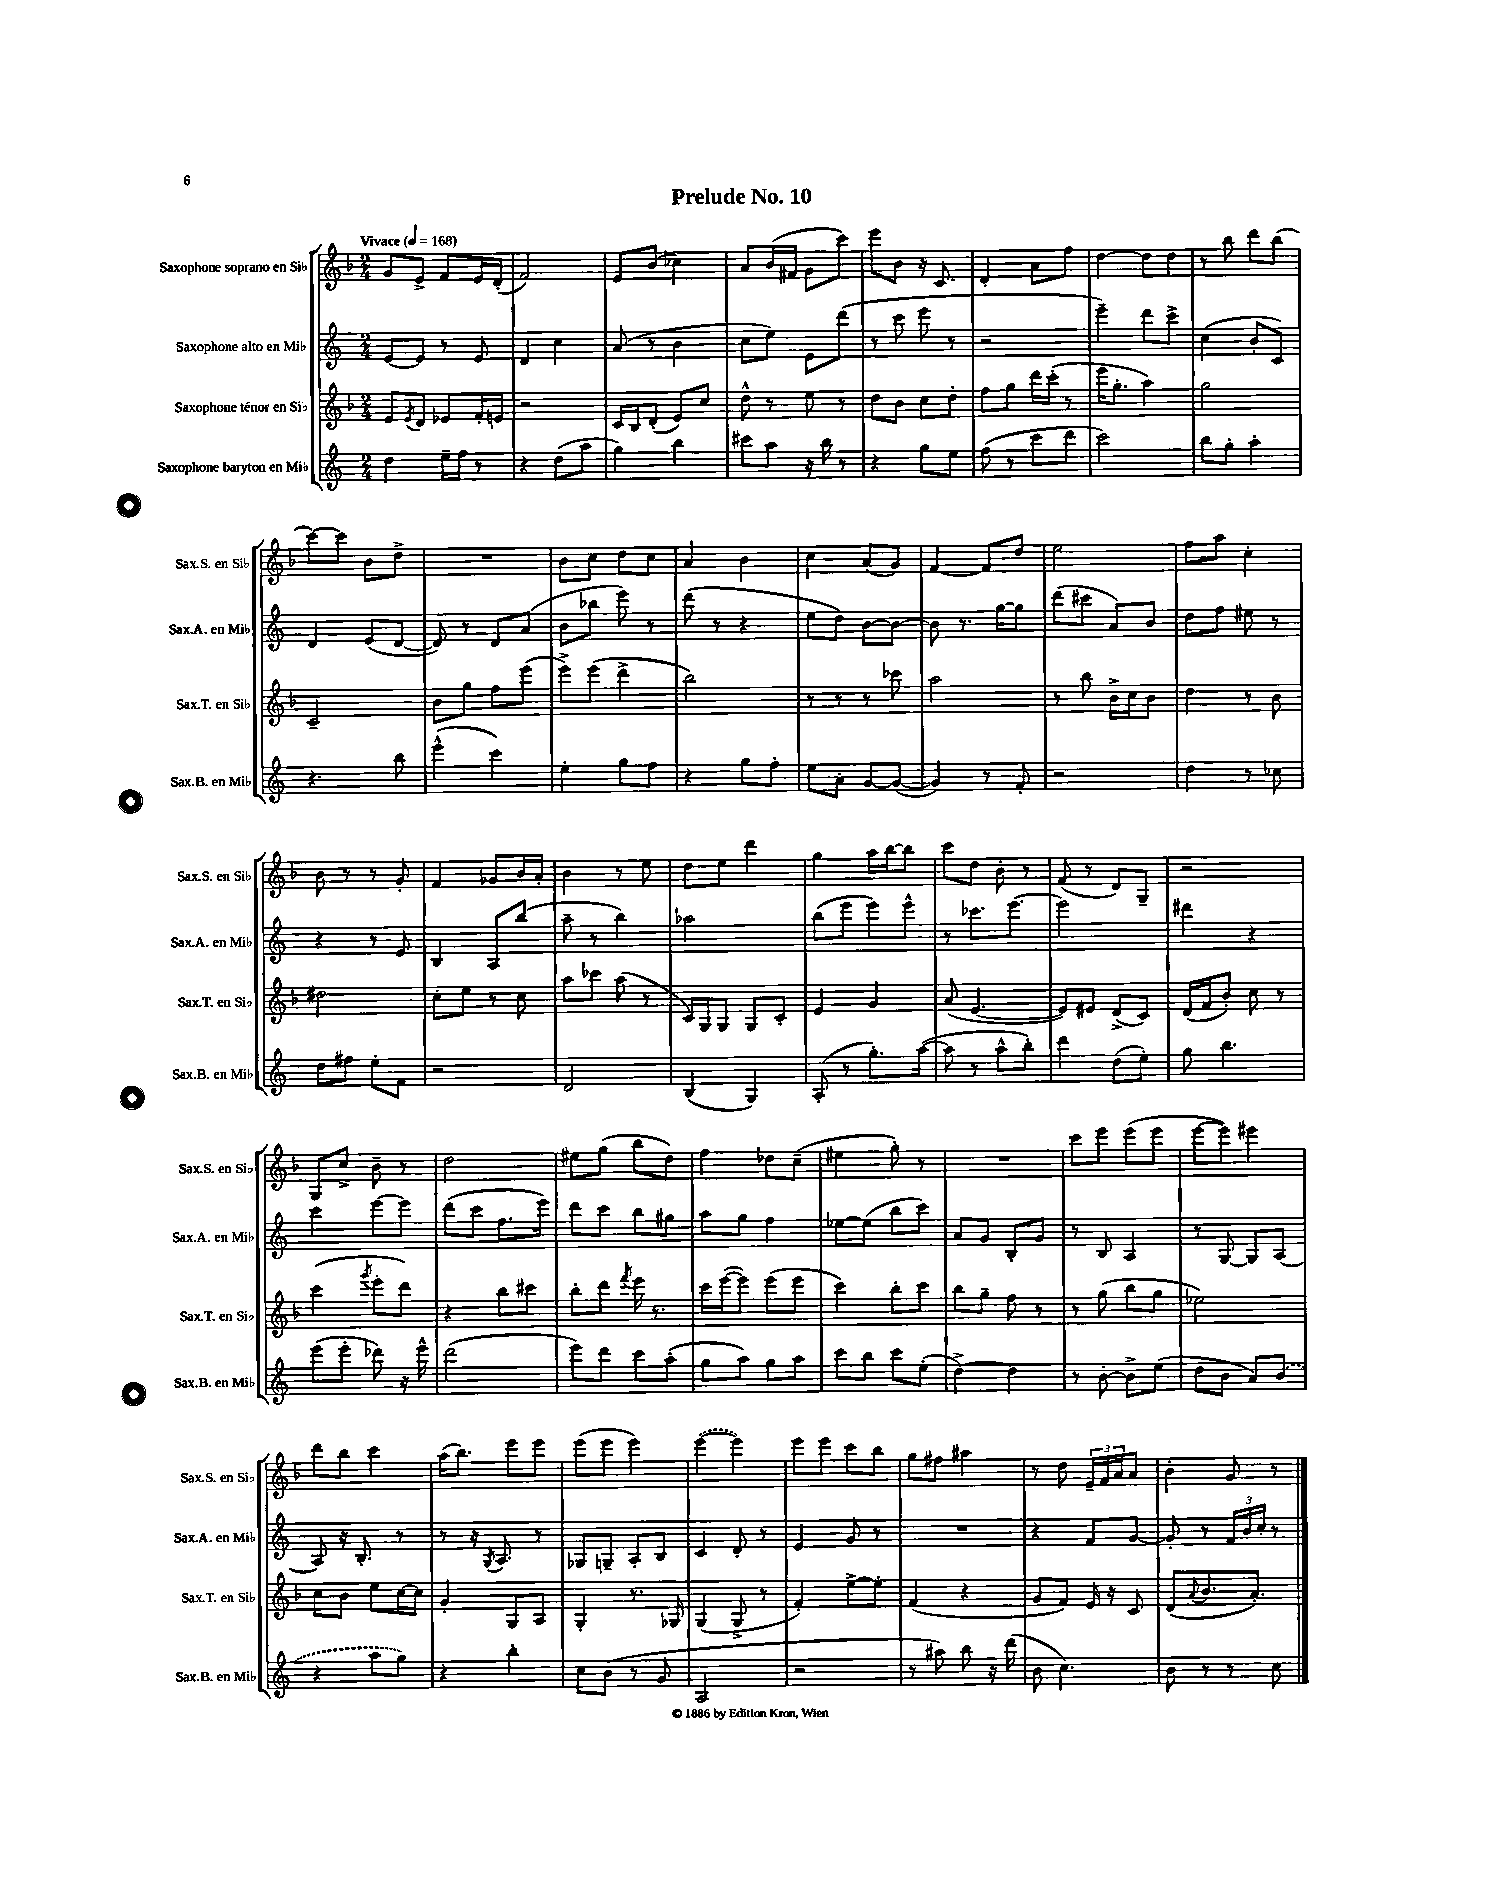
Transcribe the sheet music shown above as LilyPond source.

\header { title = "Prelude No. 10" }
<<
\new StaffGroup <<
\new Staff = "s0" \with { instrumentName = "Saxophone soprano en Sib" shortInstrumentName = "Sax.S. en Sib" } {
    \clef treble \key f \major \numericTimeSignature \time 2/4 \tempo "Vivace" 4 = 168
    g'8 e'8-> f'8 e'16 d'16-.( |
    f'2) |
    e'8 bes'8( ces''4) |
    a'8 bes'16( fis'16 g'8 c'''8) |
    e'''8 bes'8 r16 c'8. |
    d'4-. a'8 f''8 |
    d''4~ d''8 d''8 |
    r8 bes''8 d'''8 bes''8( |
    c'''8~) c'''8 bes'8 d''8-> |
    R2 |
    bes'8 c''8 d''8 c''8 |
    a'4 bes'4 |
    c''4 a'8( g'8) |
    f'4~ f'8 d''8 |
    e''2 |
    f''8 a''8 c''4-. |
    bes'8 r8 r8 g'8-. |
    f'4 ges'8 bes'16 a'16-. |
    bes'4 r8 e''8 |
    d''8 e''8 d'''4 |
    g''4 a''16 bes''16~ bes''8 |
    c'''8 d''8 bes'8-. r8 |
    f'8( r8 d'8) g8-- |
    r2 |
    g8 c''8-> bes'8-- r8 |
    d''2 |
    eis''8 g''8( bes''8 d''8) |
    f''4 des''8 c''8--( |
    eis''4 g''8-.) r8 |
    R2 |
    c'''8 e'''8 e'''8( e'''8 |
    e'''8~ e'''8) eis'''4 |
    d'''8 bes''8 c'''4 |
    a''16( bes''8.) e'''8 e'''8 |
    e'''8( e'''8 e'''4) |
    \once \slurDashed e'''4~( e'''4) |
    e'''8 e'''8 c'''8 bes''8 |
    g''8 fis''8 ais''4 |
    r8 d''8 \tuplet 3/2 { e'16-- f'16 a'16 } a'8 |
    bes'4-. g'8 r8 \bar "|." |
}
\new Staff = "s1" \with { instrumentName = "Saxophone alto en Mib" shortInstrumentName = "Sax.A. en Mib" } {
    \clef treble \key c \major \numericTimeSignature \time 2/4
    e'8~ e'8 r8 e'8 |
    d'4 c''4 |
    a'8( r8 b'4 |
    c''8 e''8) e'8 d'''8( |
    r8 c'''8 e'''8 r8 |
    r2 |
    e'''4--) d'''8 c'''8-> |
    c''4( b'8-. c'8) |
    d'4 e'8( d'8~ |
    d'8) r8 d'8 a'8( |
    b'8 bes''8 e'''8) r8 |
    d'''8( r8 r4 |
    e''8 d''8) b'8~ b'8~ |
    b'8 r8. g''16~ g''8 |
    d'''8( cis'''8 a'8) b'8 |
    d''8 f''8 eis''8 r8 |
    r4 r8 e'8 |
    b4 a8 b''8( |
    a''8-- r8 b''4) |
    aes''2 |
    b''8( e'''8 e'''8) e'''8-^ |
    r8 ces'''8. e'''8.~ |
    e'''2 |
    dis'''4 r4 |
    c'''4 e'''8~ e'''8 |
    d'''8( c'''8 f''8. e'''16) |
    d'''8 c'''8 b''8 gis''8 |
    a''8 g''8 f''4 |
    ees''8~ ees''8( b''8 c'''8) |
    a'8 g'8 b8-. g'8 |
    r8 b8 a4 |
    r8 g8~ g8 a8~ |
    a8 r16 b8.-. r8 |
    r8 r16 \acciaccatura { g8 } a8. r8 |
    ges8 g8-- a8-. b8 |
    c'4 d'8-. r8 |
    e'4 g'8 r8 |
    R2 |
    r4 f'8 g'8~ |
    g'8-. r8 \tuplet 3/2 { f'16 b'16 c''16-. } r8 \bar "|." |
}
\new Staff = "s2" \with { instrumentName = "Saxophone ténor en Sib" shortInstrumentName = "Sax.T. en Sib" } {
    \clef treble \key f \major \numericTimeSignature \time 2/4
    e'8 \acciaccatura { e'8 } d'8 ees'8 f'16-. e'16 |
    r2 |
    c'16 bes16 d'8-.( e'8) c''8 |
    d''8-^ r8 e''8 r8 |
    d''8 bes'8 c''8 d''8-. |
    f''8 g''8 d'''16 c'''16-.( r8 |
    e'''16 g''8.-. a''4) |
    g''2 |
    c'2-- |
    bes'8 g''8 f''8 e'''8( |
    e'''8->) e'''8( d'''4-> |
    bes''2) |
    r8 r8 r8 ces'''8 |
    a''2 |
    r8 bes''8 bes'16-> c''16 bes'8 |
    d''4 r8 bes'8 |
    dis''2 |
    c''8-. e''8 r8 c''8 |
    a''8 ces'''8 a''8( r8 |
    c'16) g16 g8 g8 c'8-. |
    e'4 g'4 |
    a'8( e'4.~ |
    e'8) eis'8 d'8->( c'8) |
    d'16( f'16 bes'8-.) c''8 r8 |
    c'''4( \acciaccatura { g'''8 } e'''8-. d'''8) |
    r4 bes''8 cis'''8 |
    bes''8-. d'''8 \acciaccatura { f'''8 } e'''16 r8. |
    c'''16 e'''16~( e'''8) e'''8( e'''8 |
    c'''4) bes''8-. c'''8 |
    bes''8 g''8-- f''8 r8 |
    r8 g''8( bes''8 g''8 |
    ees''2) |
    c''8 bes'8 e''8 c''16~ c''16 |
    g'4-. g8 a8 |
    g4-. r8. ges16 |
    g4( g8-> r8 |
    f'4-.) e''8~-> e''8-. |
    f'4( r4 |
    g'8 f'8) e'16 r16 c'8 |
    d'8( \appoggiatura { a'8 } bes'8. a'8.-.) \bar "|." |
}
\new Staff = "s3" \with { instrumentName = "Saxophone baryton en Mib" shortInstrumentName = "Sax.B. en Mib" } {
    \clef treble \key c \major \numericTimeSignature \time 2/4
    d''4 e''16-- f''16 r8 |
    r4 d''8( a''8 |
    g''4) b''4 |
    cis'''8 a''8 r16 b''16 r8 |
    r4 g''8 e''8 |
    f''8( r8 c'''8 d'''8 |
    c'''2) |
    b''8 g''8-. a''4-. |
    r4. b''8 |
    e'''4-^( c'''4) |
    e''4-. g''8 f''8 |
    r4 g''8 f''8-. |
    e''8 a'8-. g'8~ g'8~( |
    g'4) r8 f'8-. |
    r2 |
    d''4 r8 ces''8 |
    d''8 fis''8 e''8-. f'8 |
    r2 |
    d'2 |
    b4( g4) |
    a8-.( r8 g''8.-.) a''16~( |
    a''8 r8 a''8-^ b''8-.) |
    d'''4 d''8( e''8-.) |
    g''8 b''4. |
    e'''8( e'''8-. des'''8) r16 e'''16-^ |
    d'''2( |
    e'''8) d'''8 c'''8 a''8-.( |
    g''8 a''8) g''8 a''8 |
    c'''8 b''8 c'''8 e''8-.( |
    d''4~->) d''4 |
    r8 b'8~-. b'8-> e''8( |
    d''8 b'8 a'8) \once \slurDashed b'8( |
    r4 a''8 g''8) |
    r4 b''4-. |
    c''8 b'8( r8 g'8 |
    a2 |
    r2 |
    r8 ais''8) b''8 r16 d'''16( |
    b'8 c''4.) |
    b'8 r8 r8 c''8 \bar "|." |
}
>>
>>
\layout { \context { \Score \remove "Bar_number_engraver" } }
